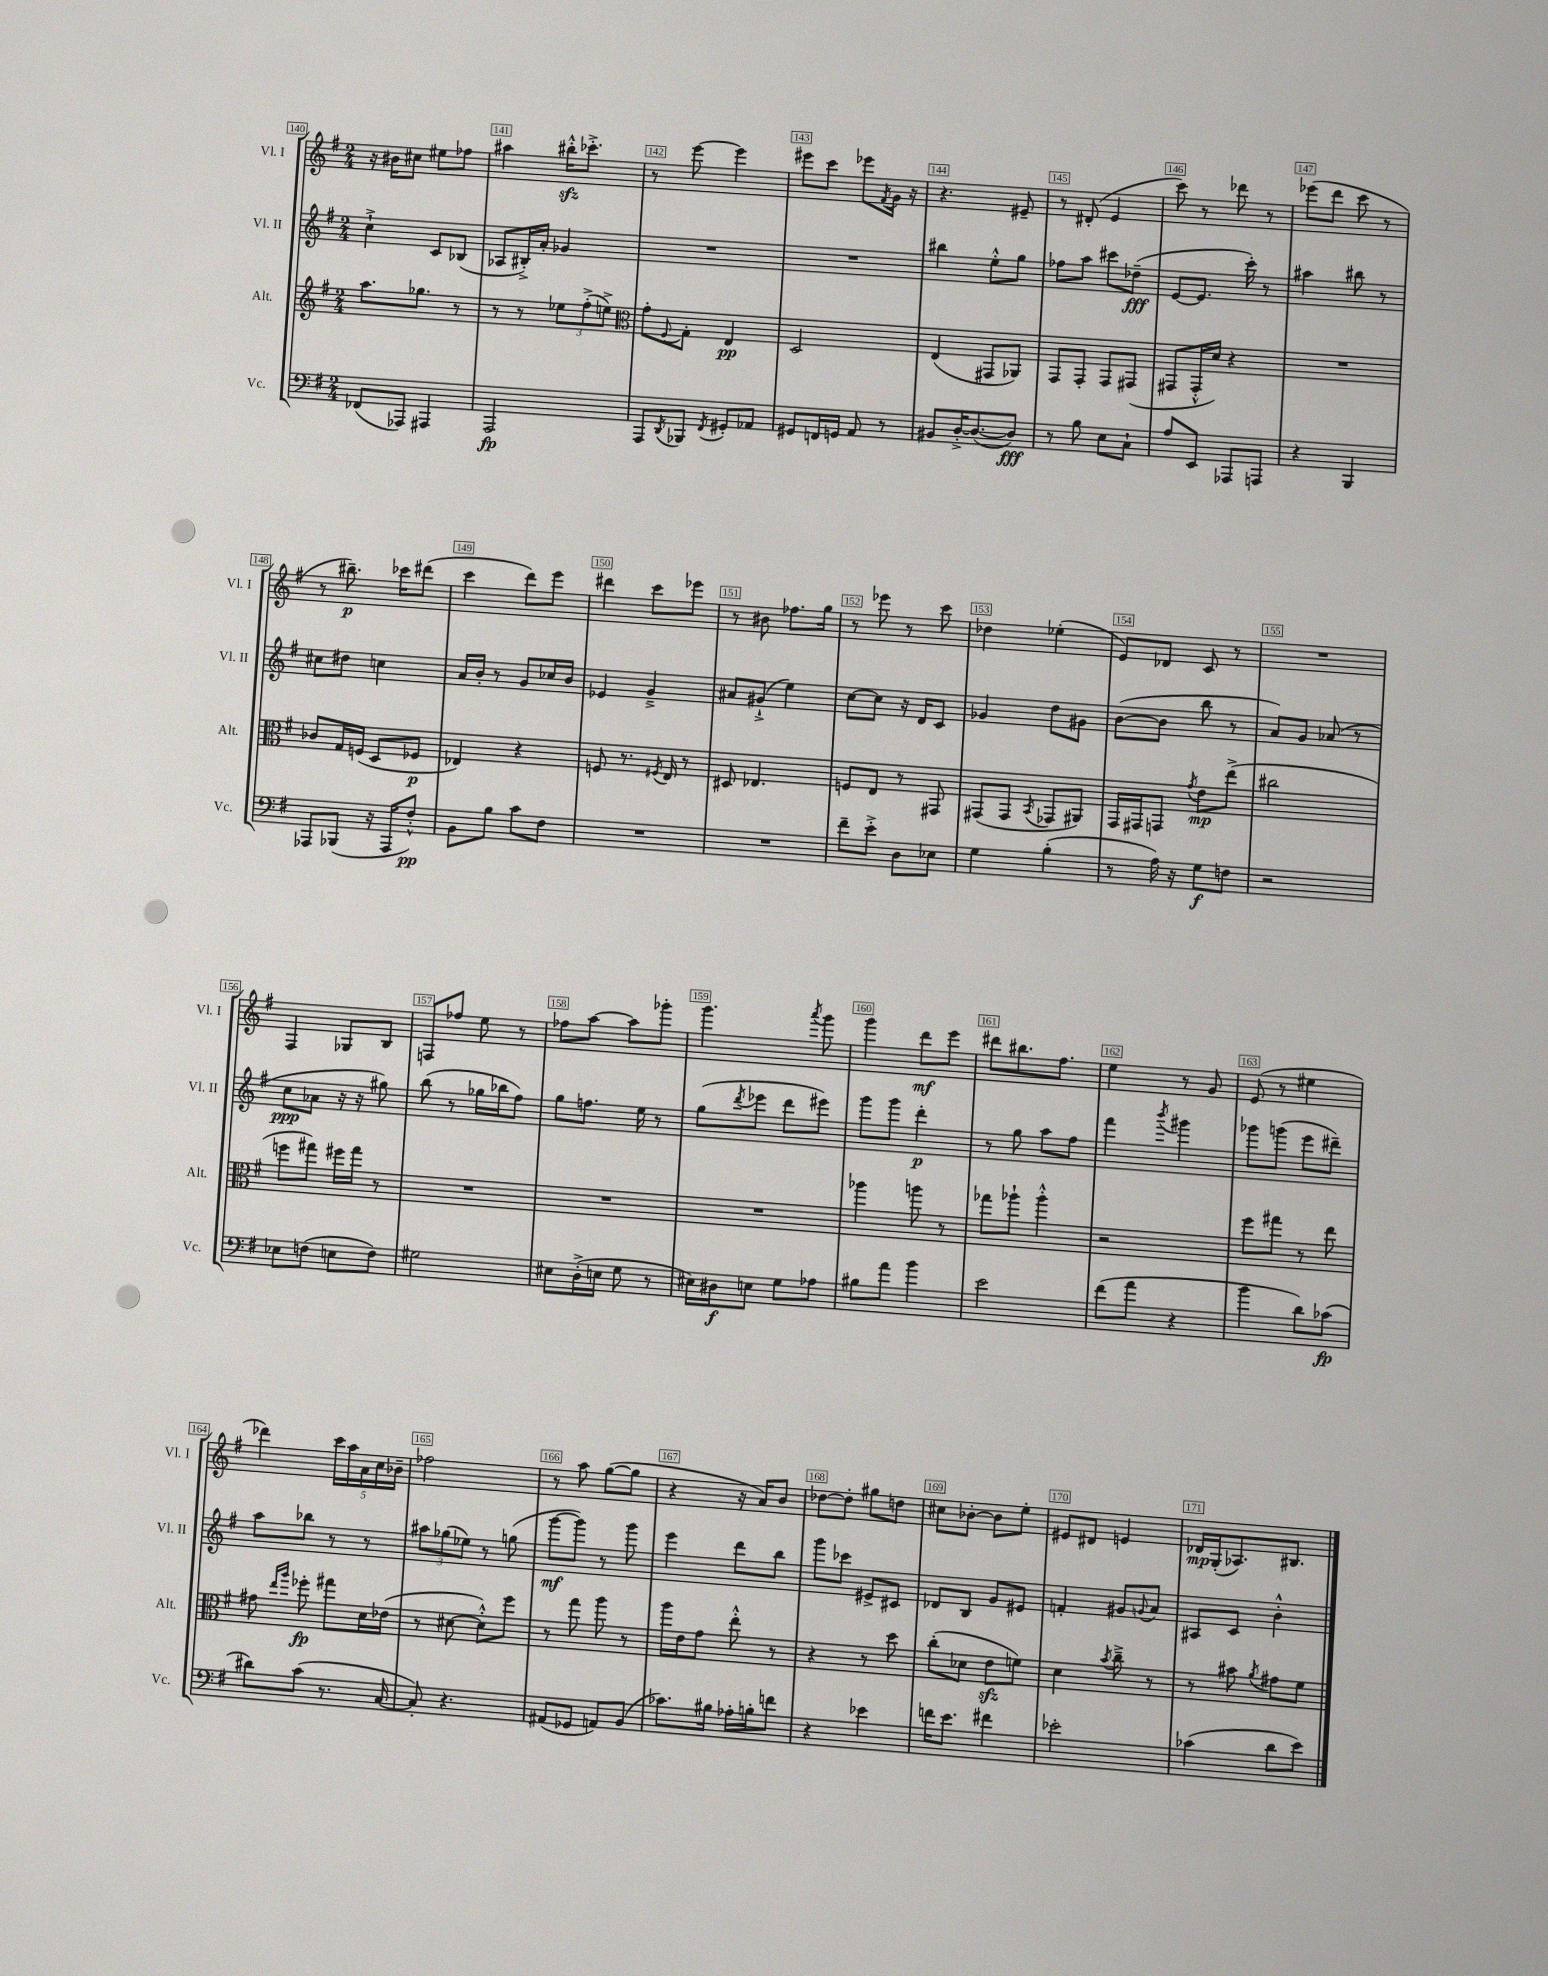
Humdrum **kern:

**kern	**kern	**kern	**kern
*staff4	*staff3	*staff2	*staff1
*clefF4	*clefG2	*clefG2	*clefG2
*k[f#]	*k[f#]	*k[f#]	*k[f#]
*M2/4	*M2/4	*M2/4	*M2/4
(8FF-/L	8.aa\L	4cc`^\	16r
.	.	.	16b#\LK
8AAA-/J)	.	.	8cc#\J
.	8.gg-\J	.	.
4AAA#/	.	8c/L	8ee#\L
.	8r	(8B-/J	8ff-\J
=	=	=	=
2AAA/	8r	8A-/L	4aa#\
.	8r	16B#'^/L)	.
.	.	16a'/JJ	.
.	12ee-\L	4g-/	16bb#'^^\LK
.	.	.	8.ccc-'^\J
.	(12ff#'^\	.	.
.	12ee^\J)	.	.
=	=	=	=
*	*clefC3	*	*
8AAA/L	8g'\L	2r	8r
8qDD/	8qqF#/	.	.
8BBB-/J	8G'\J	.	[8eee\
8qFF#/	.	.	.
8GG#'/L	4E/	.	4eee\]
8AA-/J	.	.	.
=	=	=	=
8GG#/L	2D/	2r	8eee#\L
16FF/L	.	.	8ccc\J
16GG/JJ	.	.	.
8AA/	.	.	8eee-\L
.	.	.	8qf#/
8r	.	.	16g\Jk
.	.	.	16r
=	=	=	=
8BB#/L	(4E/	4bb#\	4.r
[16D'^/K	.	.	.
(8.D/_	.	.	.
.	8GG#/L	8ee'^^\L	.
8D/]J)	8AA-/J)	8gg\J	8e#~/
=	=	=	=
8r	8GG/L	8ff-\L	8r
8B\	8GG'/J	8aa\J	(8d#'/
8E\L	8GG/L	8ccc#\L	4e/
8C`\J	(8GG#/J	(8dd-~\J	.
=	=	=	=
8A/L	8GG#/L	[8e/L	8ccc\)
8EE/J	16GG#'^^/L	8.e/]J	8r
.	16d/JJ)	.	.
8AAA-/L	4r	.	8ddd-\
.	.	16ccc'\)	.
8AAA/J	.	8r	8r
=	=	=	=
4r	2r	4aa#\	(8eee-\L
.	.	.	8ddd\J
4BBB/	.	8bb#\	8ccc\
.	.	8r	8r
=	=	=	=
8AAA-/L	8c-/L	8cc#\L	8r
(8BBB-/J	16G/L	8dd#\J	8.bb#~\)
.	(16F/JJ	.	.
16r	8D/L	4cc\	.
16AAA-/LK	.	.	16ccc-\LK
8F#'^^/J)	8F-/J	.	(8ddd#\J
=	=	=	=
8BB\L	4E-/)	16a/LL	4ccc\
.	.	16b'/JJ	.
8B\J	.	8r	.
8c\L	4r	8g/L	8ddd\L)
8F#\J	.	16cc-/L	8eee\J
.	.	16b/JJ	.
=	=	=	=
2r	8F/	4e-/	4ddd#\
.	8.r	.	.
.	.	4g~^/	8ccc\L
.	8qF#/	.	.
.	16E/	.	.
.	8r	.	8eee-\J
=	=	=	=
2r	8D#/	8a#/L	8r
.	4.E-/	(8g#`^/J	8b#\
.	.	4ee\)	8.ff-\L
.	.	.	16gg\Jk
=	=	=	=
8f#~\L	8F/L	[8cc\L	8r
8e'^\J	8E/J	8cc\]J	8eee-\
8D\L	8r	16r	8r
.	.	16d/LK	.
8E-\J	8GG#/	8c/J	8ccc\
=	=	=	=
4G\	(8GG#/L	4g-/	4dd-\
.	8GG#/J	.	.
.	8qBB/	.	.
(4B'\	8GG-/L	8dd\L	(4ee-'\
.	8AA#/J)	8g#\J	.
=	=	=	=
8r	16GG/LL	([8b\L	8e/L)
.	16GG#/J	.	.
16A\)	8GG/J	8b\]J	8d-/J
16r	.	.	.
.	8qg/	.	.
8G\L	8e\L	8bb\	8c/
8F\J	(8ee^\J	8r	8r
=	=	=	=
2r	2cc#\	8a/L)	2r
.	.	8g/J	.
.	.	(8a-/	.
.	.	8r	.
=	=	=	=
8E-\L	8ff\L	8cc\L	4F#/
(8F\J	8gg#\J)	8a-\J	.
8E\L	16ff#\LL	16r	8G-/L
.	16gg#\JJ	16r	.
8F\J)	8r	8gg#\)	8B/J
=	=	=	=
2G#\	2r	(8bb\	8F/L
.	.	8r	8ff-/J
.	.	16gg-\LL	8ee\
.	.	16bb-\J	.
.	.	8ff#\J)	8r
=	=	=	=
8E#\L	2r	8gg\L	8ff-\L
(16D'^\L	.	8.ff\J	[8aa\J
16E\JJ	.	.	.
8G\	.	.	8aa\]L
.	.	16ee\	.
8r	.	8r	8ggg-'\J
=	=	=	=
16E#\LL)	2r	(8gg\L	4.ggg\
16D#\J	.	.	.
.	.	8qddd/	.
8E\J	.	8eee-\J	.
8G\L	.	8ddd\L	.
.	.	.	8qaaa/
8A-\J	.	8eee#\J)	8ggg\
=	=	=	=
8B#\L	4aa-\	8ggg\L	4ggg\
8a\J	.	8ggg\J	.
4b\	8aa\	4ddd'\	8ddd\L
.	8r	.	8eee\J
=	=	=	=
2e\	8gg-\L	8r	8ddd#\L
.	8aa-`\J	8gg\	8.bb#\
.	4aa-'^^\	8aa\L	.
.	.	.	8.ff#\J
.	.	8ff#\J	.
=	=	=	=
(8f#\L	2r	4fff#\	4ee\
8a\J	.	.	.
.	.	8qbbb/	.
4r	.	4ggg#\	8r
.	.	.	8g/
=	=	=	=
4b\	8ff#\L	8ggg-\L	(8e/
.	8gg#\J	(8ggg\J	8r
8d\L)	8r	8eee\L	4ee#\
(8c-\J	8ee\	8ddd#~\J)	.
=	=	=	=
8d#\L)	8g#\	8aa\L	4ddd-\)
.	16qqee/LL	.	.
.	16qqaa/JJ	.	.
(8c\J	8ff-'\	8bb-\J	.
8.r	8gg#\L	8r	20ccc\LL
.	.	.	20aa\
.	.	.	20a\
.	16d\L	8r	.
.	.	.	20cc\
[16C/	(16e-\JJ	.	.
.	.	.	20b-~\JJ
=	=	=	=
8C'/])	8r	12aa#\L	2ff-\
.	.	(12gg-\	.
4.r	[8d#\	.	.
.	.	12ee-\J)	.
.	8d#'^^\]L)	8r	.
.	8ff#\J	(8gg\	.
=	=	=	=
(8AA#/L	8r	[8ggg\L	8r
8GG-/J	8gg\	8ggg\]J)	8aa\
8AA/L)	8aa\	8r	([8gg\L
(8BB/J	8r	8ggg\	8gg\]J
=	=	=	=
8.c-\L)	16aa\LL	4eee\	4r
.	16e\J	.	.
.	8g\J	.	.
16B#\Jk	.	.	.
16A-'\LL	8ee'^^\	8ddd\L	16r
16B'\J	.	.	16a/LK)
8f\J	8r	8bb\J	8b/J
=	=	=	=
4r	4r	8ggg\L	[8dd-\L
.	.	8ccc-\J	8dd-'\]J
4e-\	8r	8e#^/L	8gg#\L
.	8dd\	8c#/J	8dd\J
=	=	=	=
16f\LK	(8cc'\L	8d-/L	8cc#\L
8.e\J	.	.	.
.	8d-\J	8B/J	[8b-'\J
4f#\	8e\L	8g/L	8b-\]L
.	8f\J)	8e#/J	8ee'\J
=	=	=	=
2e-'\	4d\	4f'/	8e#/L
.	.	.	8d#/J
.	8qb/	.	.
.	8cc~^\	8g#/L	4e/
.	.	8qqg/	.
.	8r	8a/J	.
=	=	=	=
(4c-\	8r	8A#/L	16d-/LL
.	.	.	(16G'/J
.	8b#\	8c/J	8.A-/)
.	8qa/	.	.
8d\L	8g#\L	4b'^^\	.
.	.	.	8.B#/J
8e\J)	8f#\J	.	.
==	==	==	==
*-	*-	*-	*-
